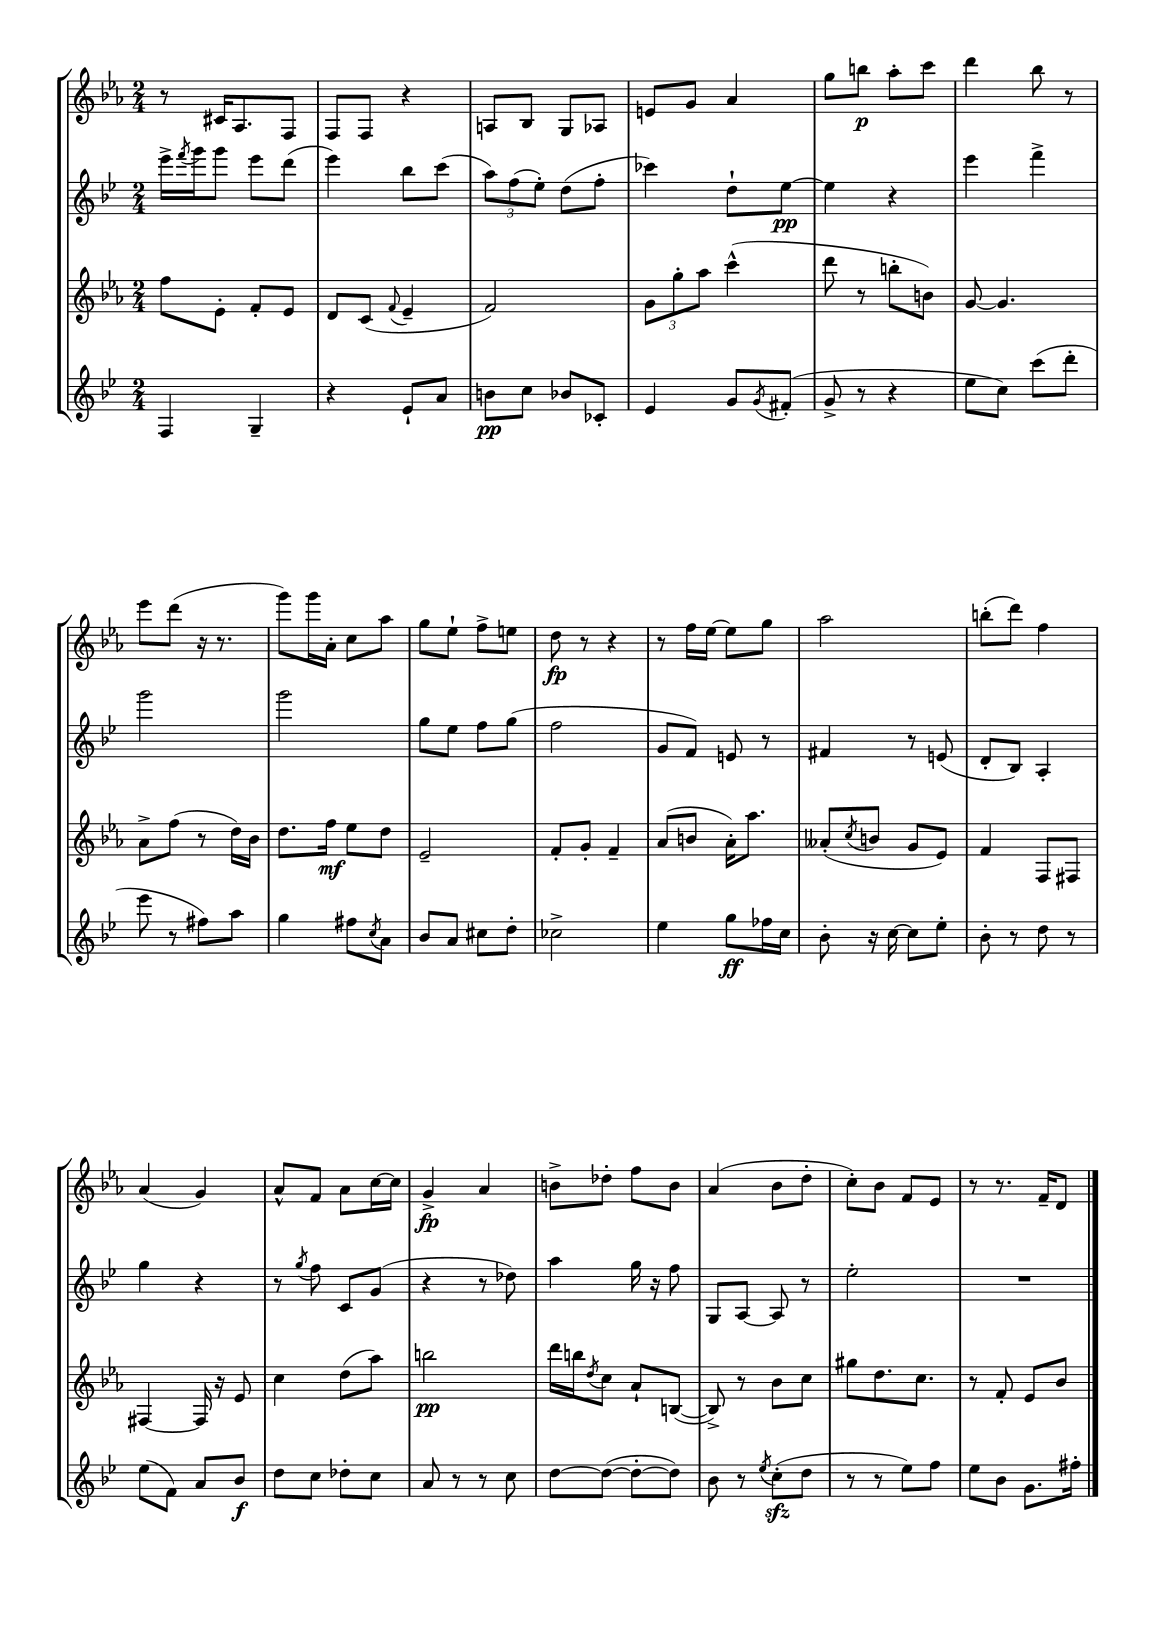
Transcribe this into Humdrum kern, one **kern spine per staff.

**kern	**kern	**kern	**kern
*staff4	*staff3	*staff2	*staff1
*clefG2	*clefG2	*clefG2	*clefG2
*k[b-e-]	*k[b-e-a-]	*k[b-e-]	*k[b-e-a-]
*M2/4	*M2/4	*M2/4	*M2/4
4F	8ff	16eee-^	8r
.	.	8qfff	.
.	.	16ggg	.
.	8e-'	8ggg	16c#
.	.	.	8.A-
4G~	8f'	8eee-	.
.	8e-	(8ddd	8F
=	=	=	=
4r	8d	4eee-)	8F
.	(8c	.	8F
.	8qqf	.	.
8e-`	4e-~	8bb-	4r
8a	.	(8ccc	.
=	=	=	=
8b	2f)	12aa)	8A
.	.	(12ff	.
8cc	.	.	8B-
.	.	12ee-')	.
8b-	.	(8dd	8G
8c-'	.	8ff'	8A-
=	=	=	=
4e-	12g	4ccc-)	8e
.	12gg'	.	.
.	.	.	8g
.	12aa-	.	.
8g	(4ccc^^	8dd`	4a-
8qg	.	.	.
(8f#'	.	[8ee-	.
=	=	=	=
8g^	8ddd	4ee-]	8gg
8r	8r	.	8bb
4r	8bb'	4r	8aa-'
.	8b)	.	8ccc
=	=	=	=
8ee-	[8g	4eee-	4ddd
8cc)	4.g]	.	.
(8ccc	.	4fff^	8bb-
8ddd'	.	.	8r
=	=	=	=
8eee-	8a-^	2ggg	8eee-
8r	(8ff	.	(8ddd
8ff#)	8r	.	16r
.	.	.	8.r
8aa	16dd)	.	.
.	16b-	.	.
=	=	=	=
4gg	8.dd	2ggg	8ggg)
.	.	.	16ggg
.	16ff	.	16a-'
8ff#	8ee-	.	8cc
8qcc	.	.	.
8a	8dd	.	8aa-
=	=	=	=
8b-	2e-~	8gg	8gg
8a	.	8ee-	8ee-`
8cc#	.	8ff	8ff^
8dd'	.	(8gg	8ee
=	=	=	=
2cc-^	8f'	2ff	8dd
.	8g'	.	8r
.	4f~	.	4r
=	=	=	=
4ee-	(8a-	8g	8r
.	8b	8f)	16ff
.	.	.	[16ee-
8gg	16a-')	8e	8ee-]
.	8.aa-	.	.
16ff-	.	8r	8gg
16cc	.	.	.
=	=	=	=
8b-'	(8a--'	4f#	2aa-
.	8qcc	.	.
16r	8b	.	.
[16cc	.	.	.
8cc]	8g	8r	.
8ee-'	8e-)	(8e	.
=	=	=	=
8b-'	4f	8d'	(8bb'
8r	.	8B-)	8ddd)
8dd	8F	4A'	4ff
8r	8F#	.	.
=	=	=	=
(8ee-	[4F#	4gg	(4a-
8f)	.	.	.
8a	16F#]	4r	4g)
.	16r	.	.
8b-	8e-	.	.
=	=	=	=
8dd	4cc	8r	8a-^^
.	.	8qgg	.
8cc	.	8ff	8f
8dd-'	(8dd	8c	8a-
8cc	8aa-)	(8g	[16cc
.	.	.	16cc]
=	=	=	=
8a	2bb	4r	4g^
8r	.	.	.
8r	.	8r	4a-
8cc	.	8dd-)	.
=	=	=	=
[8dd	16ddd	4aa	8b^
.	16bb	.	.
.	8qdd	.	.
(8dd_	8cc	.	8dd-'
8dd'_	8a-`	16gg	8ff
.	.	16r	.
8dd])	([8B	8ff	8b
=	=	=	=
8b-	8B^])	8G	(4a-
8r	8r	[8A	.
8qee-	.	.	.
(8cc'	8b-	8A]	8b-
8dd	8cc	8r	8dd'
=	=	=	=
8r	8gg#	2ee-'	8cc')
8r	8.dd	.	8b-
8ee-)	.	.	8f
.	8.cc	.	.
8ff	.	.	8e-
=	=	=	=
8ee-	8r	2r	8r
8b-	8f'	.	8.r
8.g	8e-	.	.
.	.	.	16f~
.	8b-	.	8d
16ff#'	.	.	.
==	==	==	==
*-	*-	*-	*-
